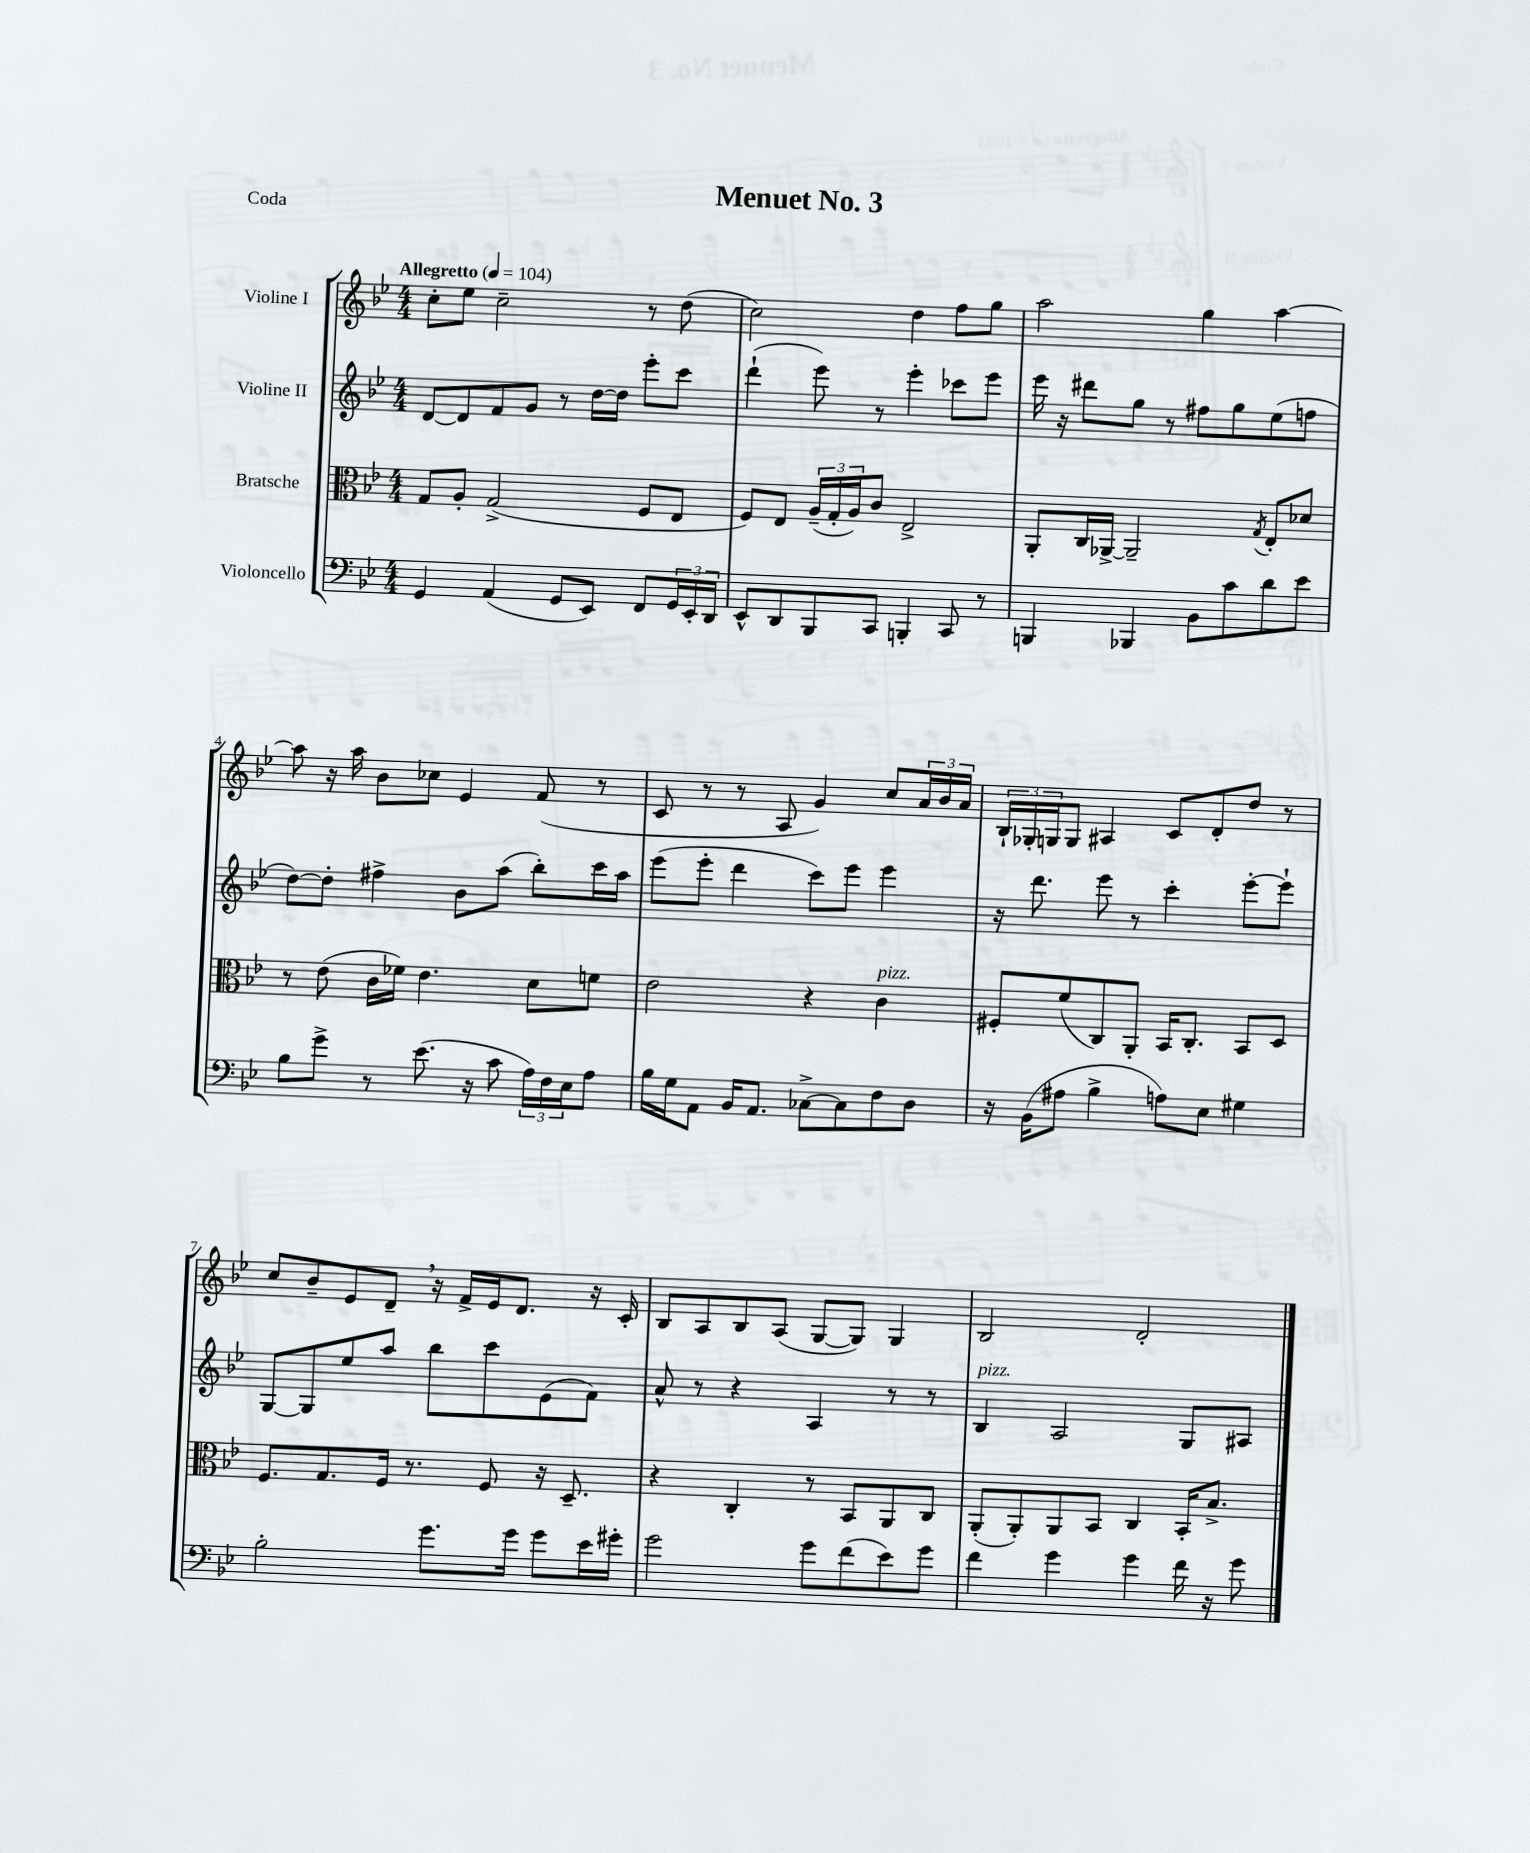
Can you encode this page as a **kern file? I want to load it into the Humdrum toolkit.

**kern	**kern	**kern	**kern
*part4	*part3	*part2	*part1
*staff4	*staff3	*staff2	*staff1
*I"Violoncello	*I"Bratsche	*I"Violine II	*I"Violine I
*clefF4	*clefC3	*clefG2	*clefG2
*k[b-e-]	*k[b-e-]	*k[b-e-]	*k[b-e-]
*M4/4	*M4/4	*M4/4	*M4/4
*MM104	*MM104	*MM104	*MM104
=1	=1	=1	=1
!	!	!	!LO:TX:a:B:t=Allegretto
4GG/	8G/L	[8d/L	8cc'\L
.	8A'/J	8d/]	8ee-\J
(4AA/	(2G^/	8f/	2cc~\
.	.	8g/J	.
8GG/L	.	8r	.
8EE-/J)	.	[16dd\LL	.
.	.	16dd\JJ]	.
8FF/L	8F/L	8eee-'\L	8r
24GG/L	8E-/J	8ccc\J	(8dd\
24EE-'/	.	.	.
24DD/JJ	.	.	.
=2	=2	=2	=2
8EE-^^/L	8F/L)	(4ddd`\	2cc\)
8DD/	8E-/J	.	.
8BBB-/	(24A~/LL	8eee-\)	.
.	24G'/	.	.
.	24A/J)	.	.
8CC/J	8c/J	8r	.
4BBBn'/	2E-^/	4eee-'\	4dd\
8CC/	.	8ccc-X\L	8ff\L
8r	.	8eee-\J	8gg\J
=3	=3	=3	=3
4BBBn/	8AA'/L	16eee-\	2aa\
.	.	16r	.
.	16C/L	8ddd#X\L	.
.	[16AA-X^/JJ	.	.
4BBB-X/	2AA-~/]	8gg\J	.
.	.	8r	.
8BB-\L	.	8ff#X\L	4gg\
8c\	.	8gg\	.
.	8qG/	.	.
8d\	8E-'/L	(8ee-\	[4aa\
8e-\J	8d-X/J	8ffn\J	.
!!LO:LB:g=z
=4	=4	=4	=4
8B-\L	8r	[8dd\L)	8aa\]
8g^\J	(8e-\	8dd'\J]	16r
.	.	.	16aa\
8r	16c\LL	4ff#X^\	8b-\L
.	16f-X\JJ)	.	.
(8.e-\	4.e-\	.	8cc-X\J
.	.	8b-\L	4e-/
16r	.	.	.
8c\	.	(8aa\J	.
24A\LL)	8d\L	8bb-'\L)	(8f/
24F\	.	.	.
24E-\J	.	.	.
8A\J	8fn\J	16ccc\L	8r
.	.	16aa\JJ	.
=5	=5	=5	=5
16B-\LL	2e-\	(8eee-\L	8c/
16G\J	.	.	.
8AA\J	.	8eee-'\J	8r
16BB-/KL	.	4ddd\	8r
8.AA/J	.	.	.
.	.	.	8A/
[8C-X^\L	4r	8ccc\L)	4g/)
8C-\]	.	8eee-\J	.
!	!LO:TX:a:i:t=pizz.	!	!
8F\	4c\	4eee-\	8cc/L
8D\J	.	.	24a/L
.	.	.	24b-/
.	.	.	24a/JJ
=6	=6	=6	=6
16r	8F#X'/L	16r	24B-`/LL
.	.	.	24G-X'/
(16BB-\KL	.	8.ddd\	.
.	.	.	24Gn/J
8A#X\J	(8f/	.	8G/J
4B-^\	8C/)	8eee-\	4A#X/
.	8AA'/J	8r	.
8An\L)	16BB-/KL	4ccc'\	8c/L
.	8.C'/J	.	.
8E-\J	.	.	8d'/
4G#X\	8BB-/L	[8eee-'\L	8dd/J
.	8D/J	8eee-`\J]	8r
!!LO:LB:g=z
=7	=7	=7	=7
2B-'\	8.F/L	[8G/L	8cc/L
.	.	8G/]	8b-~/
.	8.G/	.	.
.	.	8ee-/	8e-/
.	16F/Jk	8aa/J	8d~,/J
.	8.r	.	.
8.g\L	.	8bb-\L	16r
.	.	.	16f^/LL
.	8F/	8ccc\	16e-/J
16g\Jk	.	.	8.d/J
8g\L	16r	(8e-\	.
.	8.D~/	.	.
16e-\L	.	8f\J)	16r
16g#X'\JJ	.	.	16c'/
=8	=8	=8	=8
2g\	4r	8a^^/	8B-/L
.	.	8r	8A/
.	4C'/	4r	8B-/
.	.	.	(8A/J
8g\L	8r	4A/	[8G/L
(8f\	8BB-/L	.	8G/J])
8e-\)	8AA/	8r	4G/
8g\J	8C/J	8r	.
=9	=9	=9	=9
!	!	!LO:TX:a:i:t=pizz.	!
4f\	(8AA'/L	4B-/	2B-/
.	8AA'/)	.	.
4g\	8AA/	2A/	.
.	8BB-/J	.	.
4g\	4C/	.	2d'/
16f\	16BB-'/KL	8G/L	.
16r	8.B-^/J	.	.
8g\	.	8A#X/J	.
==	==	==	==
*-	*-	*-	*-
